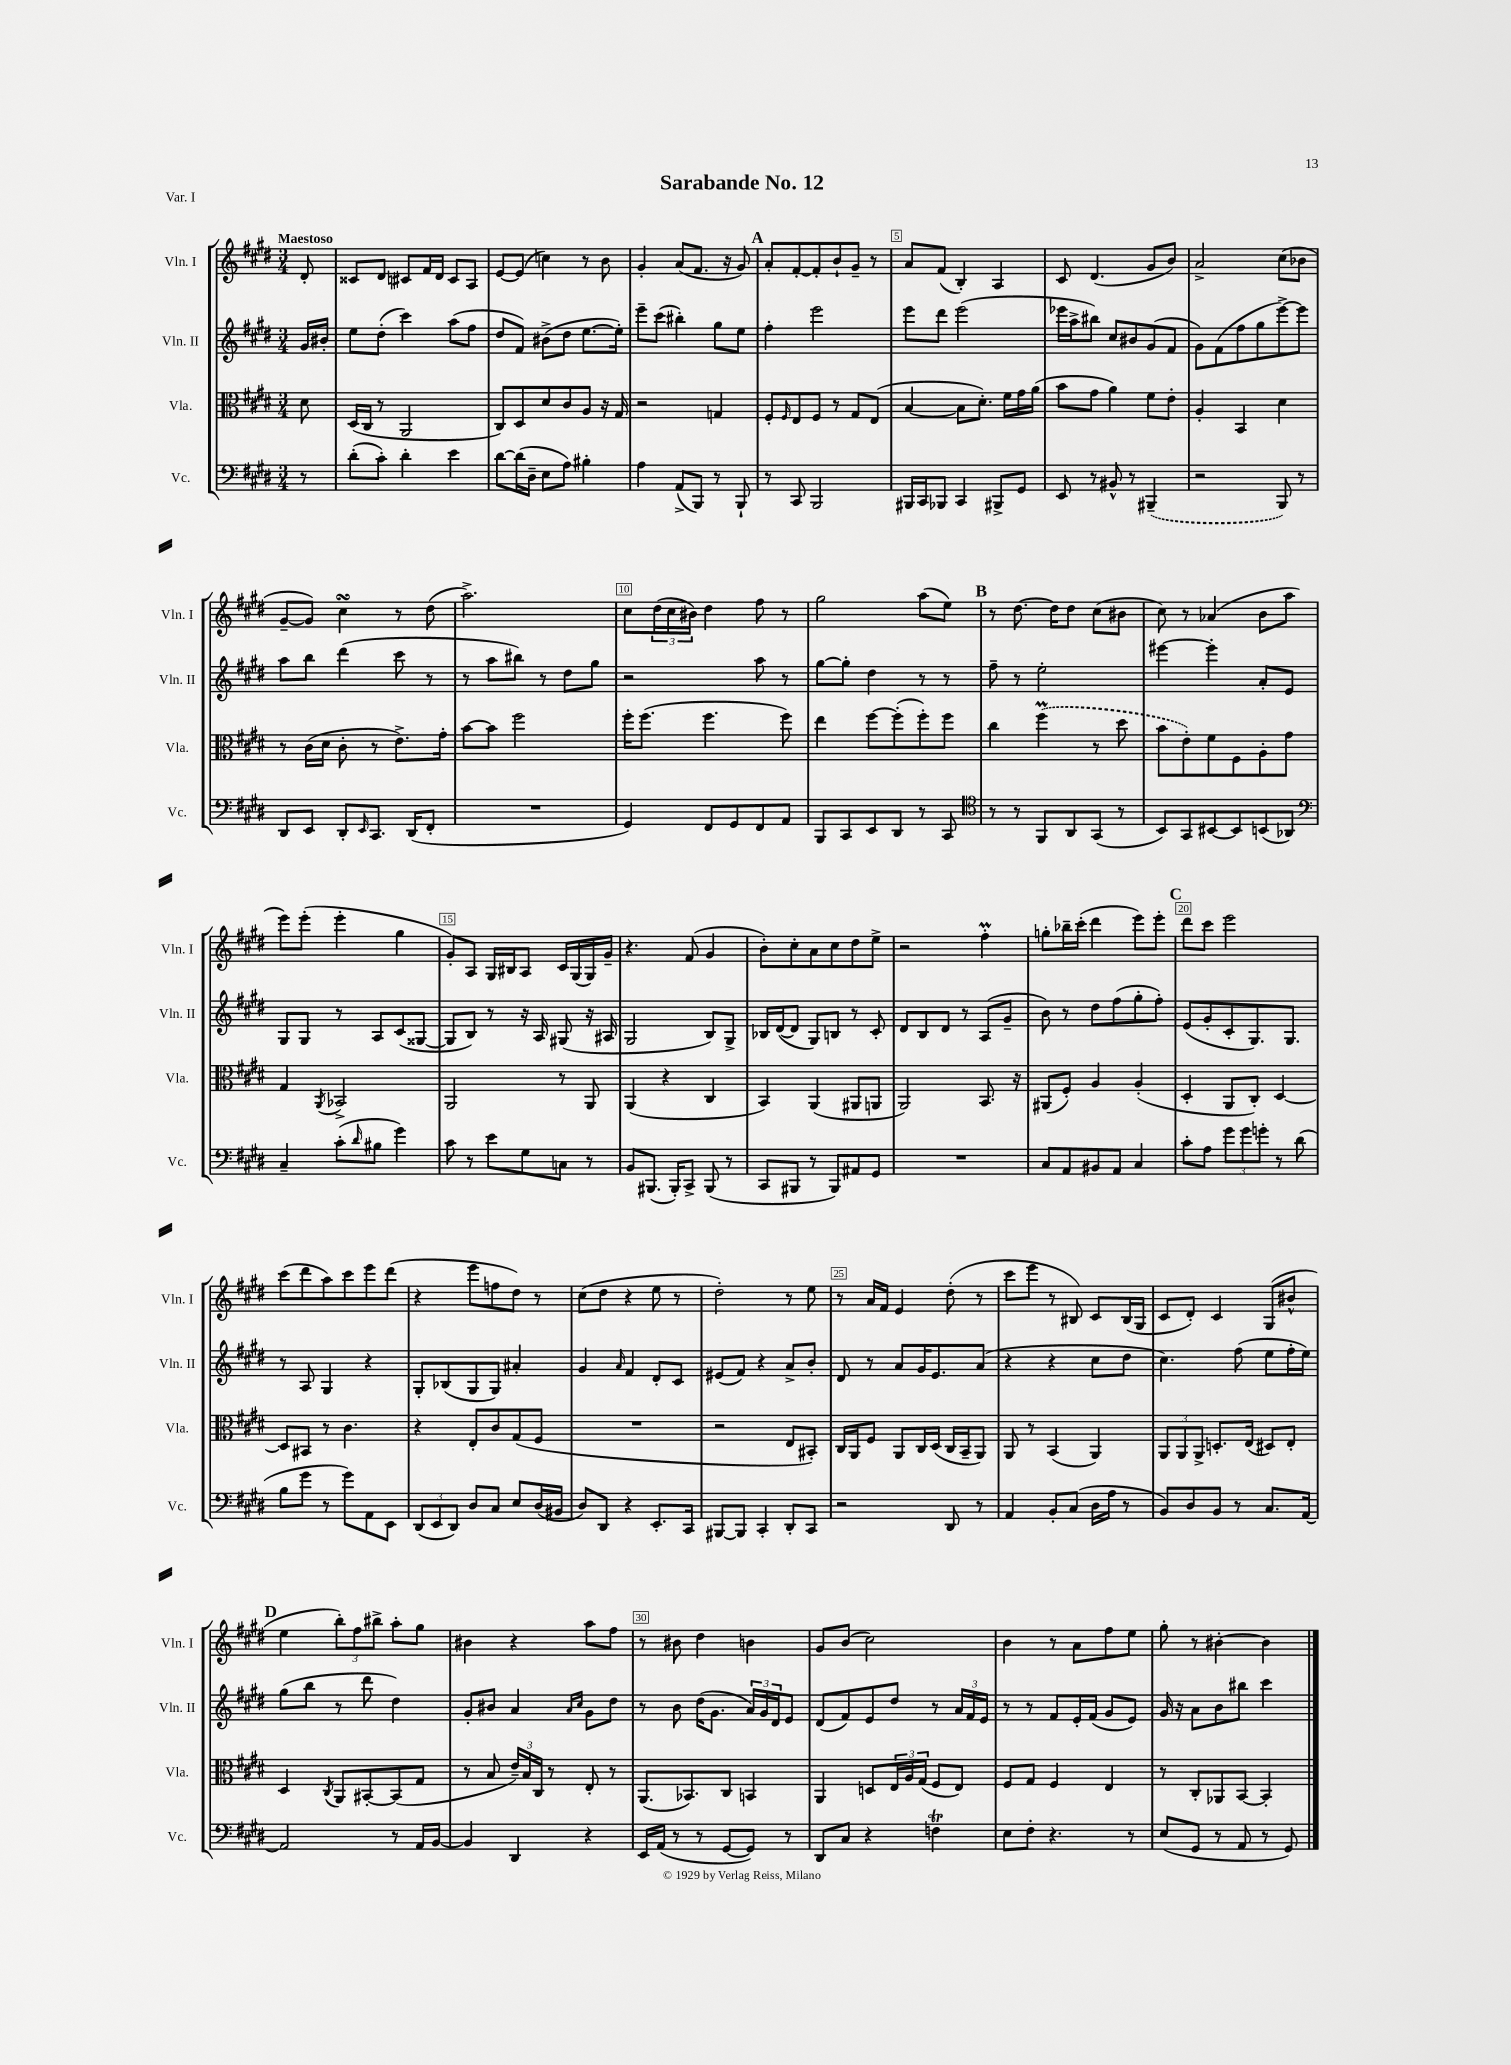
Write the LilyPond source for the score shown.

\header { title = "Sarabande No. 12" piece = "Var. I" }
<<
\new StaffGroup <<
\new Staff = "s0" \with { instrumentName = "Vln. I" shortInstrumentName = "Vln. I" } {
    \clef treble \key e \major \numericTimeSignature \time 3/4 \partial 8 \tempo "Maestoso"
    dis'8-. |
    cisis'8 dis'8 cis'8 fis'16 dis'16 cis'8 a8 |
    e'8~ e'8( c''4) r8 b'8 |
    gis'4-. a'8( fis'8. r16 gis'8) |
    \mark \markup { \bold "A" } a'8-. fis'8~-. fis'8-. b'8-! gis'8-- r8 |
    a'8 fis'8( b4-.) a4 |
    cis'8 dis'4.( gis'8 b'8) |
    a'2-> cis''8( bes'8 |
    gis'8~-- gis'8) cis''4\turn r8 dis''8( |
    a''2.->) |
    cis''8 \tuplet 3/2 { dis''16( cis''16 bis'16) } dis''4 fis''8 r8 |
    gis''2 a''8( e''8) |
    \mark \markup { \bold "B" } r8 dis''8.~ dis''16 dis''8 cis''8( bis'8 |
    cis''8) r8 aes'4( b'8 a''8 |
    e'''8) e'''8-.( e'''4-. gis''4 |
    gis'8-.) a8 gis16 bis16 a8 cis'16 gis16( gis16) gis'16-- |
    r4. fis'8( gis'4 |
    b'8-.) cis''8-. a'8 cis''8 dis''8 e''8-> |
    r2 fis''4-.\prall |
    g''8-. bes''16-- cis'''16-.( dis'''4 e'''8) e'''8-. |
    \mark \markup { \bold "C" } dis'''8 cis'''8 e'''2 |
    cis'''8( dis'''8 a''8) cis'''8 e'''8 dis'''8( |
    r4 e'''8 f''8 dis''8) r8 |
    cis''8( dis''8 r4 e''8 r8 |
    dis''2-.) r8 e''8 |
    r8 a'16 fis'16 e'4 dis''8-.( r8 |
    cis'''8 e'''8 r8 bis8) cis'8 bis16( gis16 |
    cis'8 dis'8-.) cis'4 gis8( bis'8-^ |
    \mark \markup { \bold "D" } e''4 \tuplet 3/2 { b''8-.) fis''8 bis''8-> } a''8-. gis''8 |
    bis'4 r4 a''8 fis''8 |
    r8 bis'8 dis''4 b'4 |
    gis'8 b'8( cis''2) |
    b'4 r8 a'8 fis''8 e''8 |
    gis''8-. r8 bis'4~-. bis'4 \bar "|." |
}
\new Staff = "s1" \with { instrumentName = "Vln. II" shortInstrumentName = "Vln. II" } {
    \clef treble \key e \major \numericTimeSignature \time 3/4 \partial 8
    gis'16 bis'16-. |
    e''8 dis''8-.( cis'''4) a''8( fis''8 |
    dis''8 fis'8) bis'8->( dis''8 e''8.~ e''16-.) |
    e'''8-- cis'''8( bis''4-.) gis''8 e''8 |
    \mark \markup { \bold "A" } fis''4-. e'''2 |
    e'''8 dis'''8 e'''2( |
    ees'''16 a''16-> bis''8) cis''8 bis'8 gis'8( fis'8 |
    gis'8) fis'8( fis''8 gis''8 e'''8~->) e'''8 |
    a''8 b''8 dis'''4( cis'''8 r8 |
    r8 a''8 bis''8) r8 dis''8 gis''8 |
    r2 a''8 r8 |
    gis''8~ gis''8-. dis''4 r8 r8 |
    \mark \markup { \bold "B" } fis''8-- r8 e''2-. |
    eis'''4~ eis'''4-. a'8-. e'8 |
    gis8 gis8 r8 a8 cis'8( gisis8~ |
    gisis8 b8) r8 r16 a16 gis8( r16 ais16 |
    gis2 b8) gis8-> |
    bes16 dis'16~( dis'8 gis8) b8 r8 cis'8-. |
    dis'8 b8 dis'8 r8 a8( gis'8-- |
    b'8) r8 dis''8 fis''8( gis''8-. fis''8-.) |
    \mark \markup { \bold "C" } e'8( gis'8-. cis'8-. gis8.) gis8. |
    r8 a8 gis4 r4 |
    gis8-. bes8( gis8 gis8) ais'4-. |
    gis'4 \grace { a'16 } fis'4 dis'8-. cis'8 |
    eis'8( fis'8) r4 a'8-> b'8-. |
    dis'8 r8 a'8 gis'16 e'8. a'8( |
    r4 r4 cis''8 dis''8 |
    cis''4.) fis''8( e''8 fis''16-. e''16) |
    \mark \markup { \bold "D" } gis''8( b''8 r8 dis'''8 dis''4) |
    gis'8-. bis'8 a'4 \grace { a'16 cis''16 } gis'8 dis''8 |
    r8 b'8 dis''16( gis'8. \tuplet 3/2 { a'16) gis'16 dis'16 } e'8 |
    dis'8( fis'8) e'8 dis''8 r8 \tuplet 3/2 { a'16 fis'16 e'16 } |
    r8 r8 fis'8 e'16-. fis'16( gis'8 e'8) |
    gis'16 r16 a'8 b'8 bis''8 cis'''4 \bar "|." |
}
\new Staff = "s2" \with { instrumentName = "Vla." shortInstrumentName = "Vla." } {
    \clef alto \key e \major \numericTimeSignature \time 3/4 \partial 8
    dis'8 |
    dis16( cis16 r8 a,2 |
    cis8) dis8 dis'8 cis'8 a8 r16 gis16 |
    r2 g4 |
    \mark \markup { \bold "A" } fis8-. \grace { fis16 } e8 fis8 r8 gis8 e8( |
    b4~ b8 dis'8.-.) fis'16 gis'16 a'16( |
    b'8 gis'8 a'4) fis'8 e'8-. |
    a4-. b,4 dis'4 |
    r8 cis'16( dis'16 cis'8-. r8 e'8.->) gis'16-. |
    b'8~ b'8 fis''2 |
    fis''16-. fis''8.( fis''4. fis''8) |
    e''4 fis''8~ fis''8-.( fis''8-.) fis''8 |
    \mark \markup { \bold "B" } cis''4 \once \slurDashed fis''4\prall( r8 dis''8 |
    b'8 e'8-.) fis'8 fis8 a8-. gis'8 |
    gis4 \acciaccatura { a,8 } bes,2-> |
    a,2 r8 a,8 |
    a,4( r4 cis4 |
    b,4) a,4( ais,8 a,8 |
    a,2) b,8. r16 |
    ais,8( fis8-.) a4 a4-.( |
    \mark \markup { \bold "C" } dis4-. a,8 cis8-.) dis4~ |
    dis8 bis,8 r8 cis'4. |
    r4 e8-. cis'8 gis8( fis8 |
    R2. |
    r2 e8 bis,8-.) |
    cis16 a,16 fis8 a,8 cis16 dis16( cis16 b,16-- a,8) |
    a,8 r8 b,4( a,4) |
    \tuplet 3/2 { a,8 a,8 a,8-> } d8.-. e16( dis8) e8-. |
    \mark \markup { \bold "D" } dis4 \acciaccatura { cis8 } a,8 bis,8~-. bis,8( gis8 |
    r8 b8 \tuplet 3/2 { e'16--) b16 cis16 } r8 e8-. r8 |
    a,8.( bes,8.) cis8 b,4 |
    a,4 d8 \tuplet 3/2 { e16 a16 gis16( } fis8 e8) |
    fis8 gis8 fis4 e4 |
    r8 cis8-. aes,8 b,8~ b,4-. \bar "|." |
}
\new Staff = "s3" \with { instrumentName = "Vc." shortInstrumentName = "Vc." } {
    \clef bass \key e \major \numericTimeSignature \time 3/4 \partial 8
    r8 |
    dis'8-.( cis'8-.) dis'4-. e'4 |
    dis'8~ dis'16( dis16-- e8 a8) bis4-. |
    a4 a,8->( b,,8) r8 b,,8-! |
    \mark \markup { \bold "A" } r8 cis,8 b,,2 |
    bis,,16 cis,16 bes,,8 cis,4 bis,,8-> gis,8 |
    e,8 r8 bis,8-^ r8 \once \slurDashed bis,,4--( |
    r2 b,,8) r8 |
    dis,8 e,8 dis,8-. \grace { e,16 } cis,8. dis,16( fis,8-. |
    R2. |
    gis,4) fis,8 gis,8 fis,8 a,8 |
    b,,8 cis,8 e,8 dis,8 r8 cis,8 |
    \mark \markup { \bold "B" } \clef tenor r8 r8 fis,8 a,8 gis,8( r8 |
    b,8) gis,8 bis,8~ bis,8 b,8( aes,8) |
    \clef bass cis4-- cis'8-.( \grace { dis'16 } bis8 gis'4) |
    cis'8 r8 e'8 gis8 c8 r8 |
    b,8 bis,,8.( bis,,16-.) cis,8-> bis,,8( r8 |
    cis,8 bis,,8 r8 bis,,8) ais,8 gis,8 |
    R2. |
    cis8 a,8 bis,8 a,8 cis4 |
    \mark \markup { \bold "C" } cis'8-. a8 \tuplet 3/2 { gis'8 gis'8 g'8-. } r8 dis'8( |
    b8 gis'8 r8 gis'8) a,8 e,8 |
    \tuplet 3/2 { dis,8( e,8 dis,8) } dis8 cis8 e8 dis16( bis,16 |
    dis8) dis,8 r4 e,8.-. cis,16 |
    bis,,8~ bis,,8 cis,4-. dis,8-. cis,8 |
    r2 dis,8 r8 |
    a,4 b,8-. cis8( dis16 a16 r8 |
    b,8) dis8 b,8 r8 cis8. a,16~ |
    \mark \markup { \bold "D" } a,2 r8 a,16 b,16~ |
    b,4 dis,4 r4 |
    e,16 a,16( r8 r8 gis,8~ gis,8) r8 |
    dis,8 cis8 r4 f4\trill |
    e8 fis8-. r4. r8 |
    e8( gis,8 r8 a,8 r8 gis,8) \bar "|." |
}
>>
>>
\layout { \context { \Score \override BarNumber.break-visibility = ##(#f #t #t) barNumberVisibility = #(every-nth-bar-number-visible 5) \override BarNumber.stencil = #(make-stencil-boxer 0.1 0.3 ly:text-interface::print) } }
